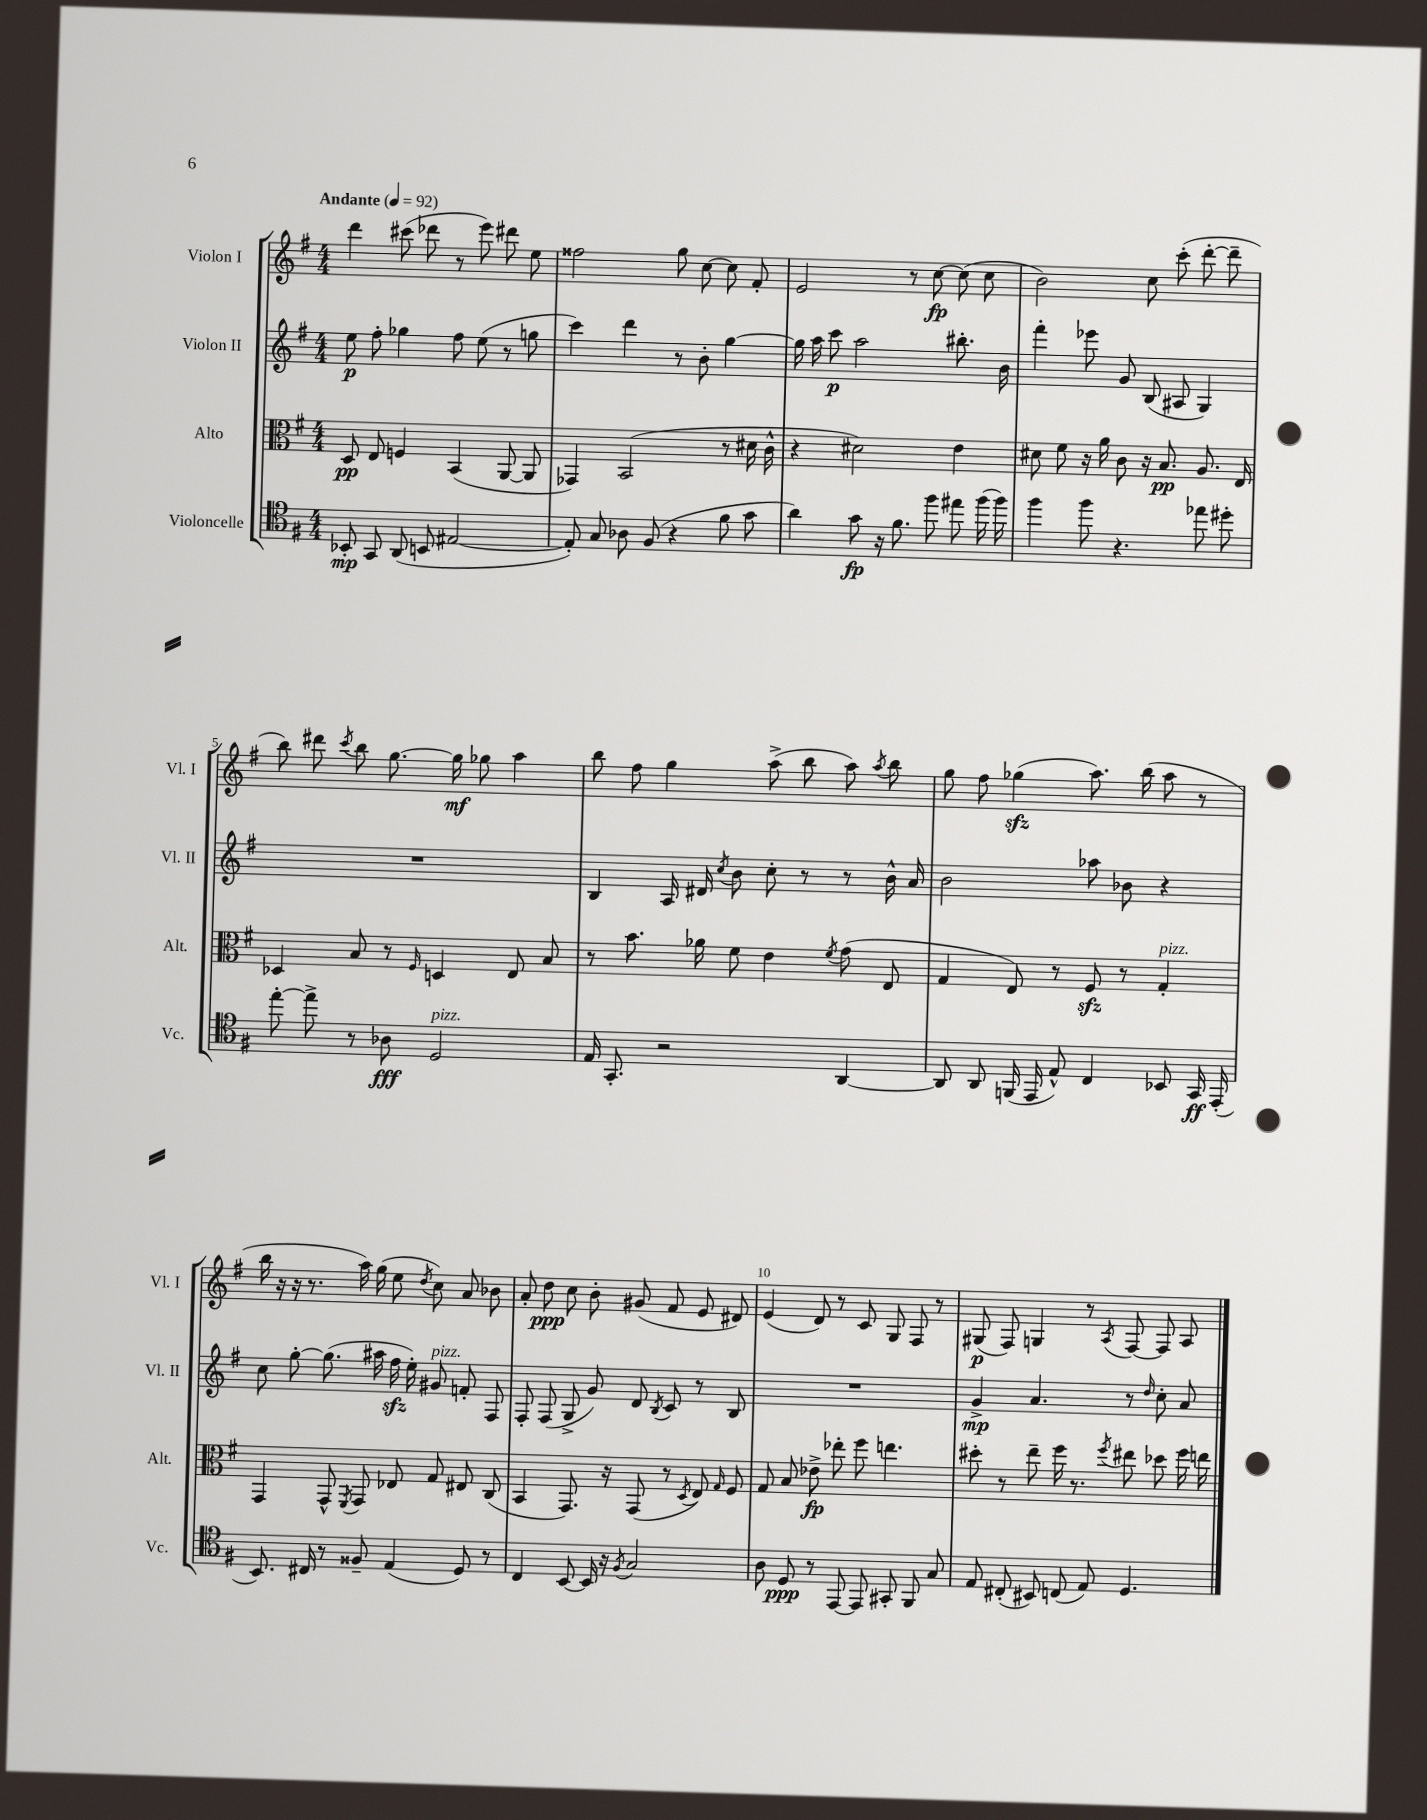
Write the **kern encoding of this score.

**kern	**kern	**kern	**kern
*staff4	*staff3	*staff2	*staff1
*clefC4	*clefC3	*clefG2	*clefG2
*k[f#]	*k[f#]	*k[f#]	*k[f#]
*M4/4	*M4/4	*M4/4	*M4/4
*MM92	*MM92	*MM92	*MM92
8BB-'/	8D/	8ee\	4ddd\
8GG/	8E/	8ff#'\	.
(8AA/	4F/	4gg-\	(8ccc#\
8BB/	.	.	8ddd-\
[2E#/	(4BB/	8ff#\	8r
.	.	(8ee\	8eee\)
.	[8AA/	8r	8ddd#\
.	8AA/]	8gg\	8ee\
=	=	=	=
8E#'/])	4GG-/)	4ccc\)	2ff##\
8G/	.	.	.
8A-\	(2BB/	4ddd\	.
(8F#/	.	.	.
4r	.	8r	8gg\
.	.	8b'\	[8cc\
8f#\	8r	[4gg\	8cc\]
8g\	16d#\	.	8f#'/
.	16c^^\	.	.
=	=	=	=
4a\)	4r	16gg\]	2e/
.	.	16aa\	.
.	.	8ccc\	.
8g\	2d#\)	2aa\	.
16r	.	.	.
8.f#\	.	.	.
.	.	.	8r
8ff#\	.	.	[8cc\
8ee#\	4e\	8.bb#'\	(8cc\]
(16ff#\	.	.	8cc\
16ff#\)	.	16b\	.
=	=	=	=
4ff#\	8d#\	4fff#'\	2b\)
.	8f#\	.	.
8ff#\	16r	8eee-\	.
.	16a\	.	.
4.r	8c\	8g/	.
.	16r	(8B/	8cc\
.	8.B/	.	.
.	.	8A#/	(8ccc'\
8ee-\	8.A/	4G/)	[8ddd'\
8dd#'\	.	.	8ddd~\]
.	16E/	.	.
=	=	=	=
[8ee'\	4D-/	1r	8bb\)
8ee^\]	.	.	8ddd#\
.	.	.	8qccc/
8r	8B/	.	8bb\
8A-\	8r	.	[8.gg\
.	16qqF#/	.	.
2D/	4D/	.	.
.	.	.	16gg\]
.	.	.	8gg-\
.	8E/	.	4aa\
.	8B/	.	.
=	=	=	=
16E/	8r	4B/	8bb\
8.GG'/	.	.	.
.	8.b\	.	8ff#\
2r	.	16A/	4gg\
.	16a-\	16d#/	.
.	.	8qcc/	.
.	8f#\	8b\	.
.	4e\	8cc'\	(8aa^\
.	.	8r	8bb\
.	8qf#/	.	.
[4AA/	(8g\	8r	8aa\)
.	.	.	8qaa/
.	8E/	16b^^\	8bb\
.	.	16a/	.
=	=	=	=
8AA/]	4G/	2b\	8gg\
8AA/	.	.	8ff#\
(16FF/	8E/)	.	(4gg-\
16EE/	.	.	.
8E^^/)	8r	.	.
4C/	8F#/	8aa-\	8.aa\)
.	8r	8b-\	.
.	.	.	(16bb\
8BB-/	4G'/	4r	8aa\
16GG/	.	.	8r
(16EE'/	.	.	.
=	=	=	=
8.BB/)	4GG/	8cc\	16bb\
.	.	.	16r
.	.	[8gg'\	16r
16C#/	.	.	8.r
8r	8GG^^/	(8.gg\]	.
.	8qFF#/	.	.
8F##~/	8GG/	.	16aa\)
.	.	16aa#\	(16gg\
(4E/	8E-/	16ff#\	8ee\
.	.	16ee'\)	.
.	.	.	8qdd/
.	8G/	8g#/	8cc\)
8D/)	8E#/	8f'/	8a/
8r	(8C/	8F#/	8b-\
=	=	=	=
4C/	4BB/	8F#'/	8a'/
.	.	(8F#/	8dd\
[8BB/	8.GG/)	8G^/	8cc\
16BB/]	.	8g/)	8b'\
16r	16r	.	.
8qF#/	.	.	.
2G/	(8GG/	8d/	(8g#/
.	.	8qB/	.
.	8r	8c/	8f#/
.	8qD/	.	.
.	8E/)	8r	8e/
.	16qqG/	.	.
.	8F#/	8B/	8d#/)
=	=	=	=
8A\	8G/	1r	(4e/
8D/	8B/	.	.
8r	8e-^\	.	8d/)
[8EE/	8ee-'\	.	8r
8EE/]	8ff#\	.	8c/
8GG#'/	4.ee\	.	8G/
8FF#/	.	.	8F#/
8G/	.	.	8r
=	=	=	=
8E/	8dd#'\	4g^/	(8G#/
(8C#'/	8r	.	8F#/)
8BB#/)	8ee~\	4.a/	4G/
(8C/	16ff#\	.	.
.	8.r	.	.
8E/)	.	.	8r
.	8qff#/	.	8qA/
4.D/	8ee#\	8r	[8F#/
.	.	16qqdd/	.
.	8dd-\	8cc'\	8F#/]
.	16ff#\	8a/	8A/
.	16ee\	.	.
==	==	==	==
*-	*-	*-	*-
